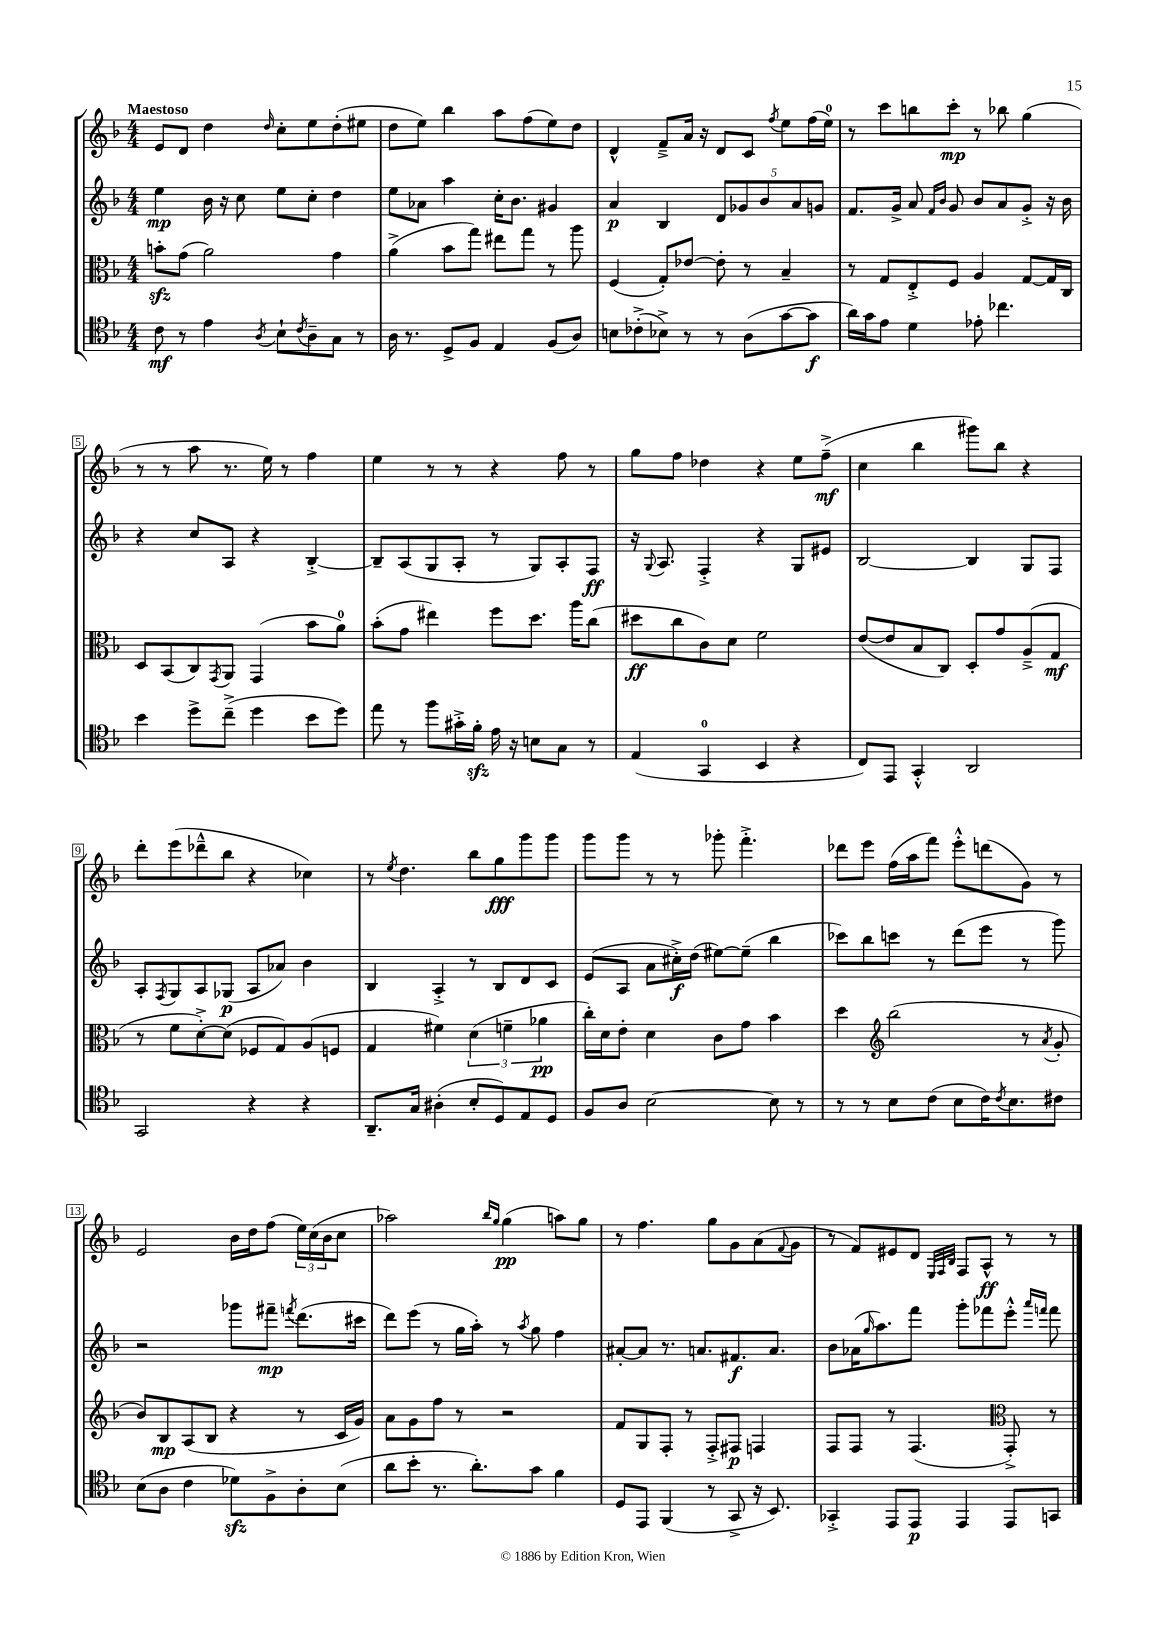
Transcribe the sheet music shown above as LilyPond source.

<<
\new StaffGroup <<
\new Staff = "s0" {
    \clef treble \key f \major \numericTimeSignature \time 4/4 \tempo "Maestoso"
    e'8 d'8 d''4 \grace { d''16 } c''8-. e''8 d''8-.( eis''8 |
    d''8 e''8) bes''4 a''8 f''8( e''8) d''8 |
    d'4-^ f'8---> a'16 r16 d'8 c'8 \acciaccatura { f''8 } e''8 f''16( e''16-0) |
    r8 c'''8 b''8 c'''8-.\mp r8 bes''8 g''4( |
    r8 r8 a''8 r8. e''16) r8 f''4 |
    e''4 r8 r8 r4 f''8 r8 |
    g''8 f''8 des''4 r4 e''8 f''8--->\mf( |
    c''4 bes''4 gis'''8) bes''8 r4 |
    d'''8-. e'''8( des'''8---^ bes''8 r4 ces''4) |
    r8 \acciaccatura { e''8 } d''4. bes''8 g''8\fff g'''8 g'''8 |
    g'''8 g'''8 r8 r8 ges'''8-. f'''4.-.-> |
    des'''8 e'''8 f''16( a''16 f'''8) e'''8-.-^ d'''8( g'8) r8 |
    e'2 bes'16 d''16 f''8( \tuplet 3/2 { e''16) c''16( bes'16 } c''8 |
    aes''2) \grace { bes''16 g''16 } g''4\pp( a''8) g''8 |
    r8 f''4. g''8 g'8 a'8( \appoggiatura { f'8 } g'8 |
    r8 f'8) eis'8 d'8 \grace { e32 f32 bes32 } f8 a8-^\ff r8 r8 \bar "|." |
}
\new Staff = "s1" {
    \clef treble \key f \major \numericTimeSignature \time 4/4
    e''4\mp bes'16 r16 c''8 e''8 c''8-. d''4 |
    e''8 aes'8 a''4 c''16-. bes'8. gis'4 |
    a'4\p bes4 \tuplet 5/4 { d'8 ges'8 bes'8 a'8 g'8 } |
    f'8. g'16-> a'8 \grace { f'16 bes'16 } g'8 bes'8 a'8 g'8-.-> r16 bes'16 |
    r4 c''8 a8 r4 bes4~-.-> |
    bes8-- a8( g8 a8-. r8 g8) a8-. f8\ff |
    r16 \appoggiatura { g8 } a8. f4-.-> r4 g8 eis'8 |
    bes2~ bes4 g8 f8 |
    a8-. \acciaccatura { f8 } g8 a8 ges8\p( a8 aes'8) bes'4 |
    bes4 a4-.-> r8 bes8 d'8 c'8 |
    e'8( a8 a'8 cis''16-.->\f) d''16( eis''8~) eis''8--( bes''4 |
    ces'''8) bes''8 c'''8 r8 d'''8( e'''8 r8 g'''8) |
    r2 ges'''8 fis'''8--\mp \acciaccatura { f'''8 } d'''8.( cis'''16 |
    d'''8) e'''8( r8 g''16 a''16-.) r8 \acciaccatura { a''8 } g''8 f''4 |
    ais'8~-. ais'8 r8. a'8. fis'8.\f a'8. |
    bes'8 aes'16( \grace { g''16 } a''8.) f'''8 g'''8-. fes'''8 e'''8-.-^ \grace { a'''16 f'''16 } f'''8 \bar "|." |
}
\new Staff = "s2" {
    \clef alto \key f \major \numericTimeSignature \time 4/4
    b'8-.\sfz g'8( a'2) g'4 |
    a'4->( bes'8 g''8) eis''8 g''8 r8 a''8 |
    f4( g8-.) ees'8~ ees'8-. r8 bes4-- |
    r8 g8 e8-.-> f8 a4 g8~ g16 c16 |
    d8 bes,8( c8) \acciaccatura { g,8 } a,8 g,4( bes'8 a'8-0) |
    bes'8-.( g'8 eis''4) f''8 d''8. a''16 c''8( |
    dis''8\ff c''8 c'8) d'8 f'2 |
    e'8~( e'8 bes8 c8) d8-. g'8 a8--->( g8\mf |
    r8 f'8 d'8~-.->) d'8( fes8 g8) a8( f8 |
    g4 fis'4) \tuplet 3/2 { d'4( f'4-- aes'4\pp } |
    c''16-.) d'16 e'8-. d'4 c'8 g'8 bes'4 |
    d''4 \clef treble bes''2( r8 \acciaccatura { a'8 } g'8-. |
    bes'8) bes8\mp a8( bes8 r4 r8 c'16 g'16) |
    a'8 g'8 f''8 r8 r2 |
    f'8 g8 f8-. r8 f8-.-> fis8\p f4 |
    f8 f8 r8 f4.( \clef alto g,8-.->) r8 \bar "|." |
}
\new Staff = "s3" {
    \clef tenor \key f \major \numericTimeSignature \time 4/4
    c'8\mf r8 e'4 \acciaccatura { a8 } bes8-! \acciaccatura { c'8 } a8-- g8 r8 |
    a16 r8. d8-> f8 e4 f8( a8) |
    b8 ces'8-.->( bes8->) r8 r8 a8( g'8~ g'8\f |
    a'16) g'16 e'8 d'4 ees'8-. ces''4. |
    bes'4 d''8-> c''8--->( d''4 bes'8 d''8) |
    e''8 r8 f''8 gis'16-.-> f'16-.\sfz e'16 r16 b8 g8 r8 |
    e4( g,4-0 bes,4 r4 |
    c8) e,8 g,4-.-^ a,2 |
    g,2 r4 r4 |
    a,8.-- g16 ais4-.( bes8-. d8) e8 d8 |
    f8 a8 bes2~ bes8 r8 |
    r8 r8 bes8 c'8( bes8 c'16) \acciaccatura { c'8 } bes8. cis'8 |
    bes8( a8 c'4 des'8\sfz) f8-> a8-. bes8( |
    a'8 bes'8-. r8. a'8.-.) g'8 f'4 |
    d8 e,8 f,4( r8 g,8-> r16 bes,8.) |
    ges,4-.-> e,8 e,8\p e,4 e,8 g,8 \bar "|." |
}
>>
>>
\layout { \context { \Score \override BarNumber.stencil = #(make-stencil-boxer 0.1 0.3 ly:text-interface::print) } }
